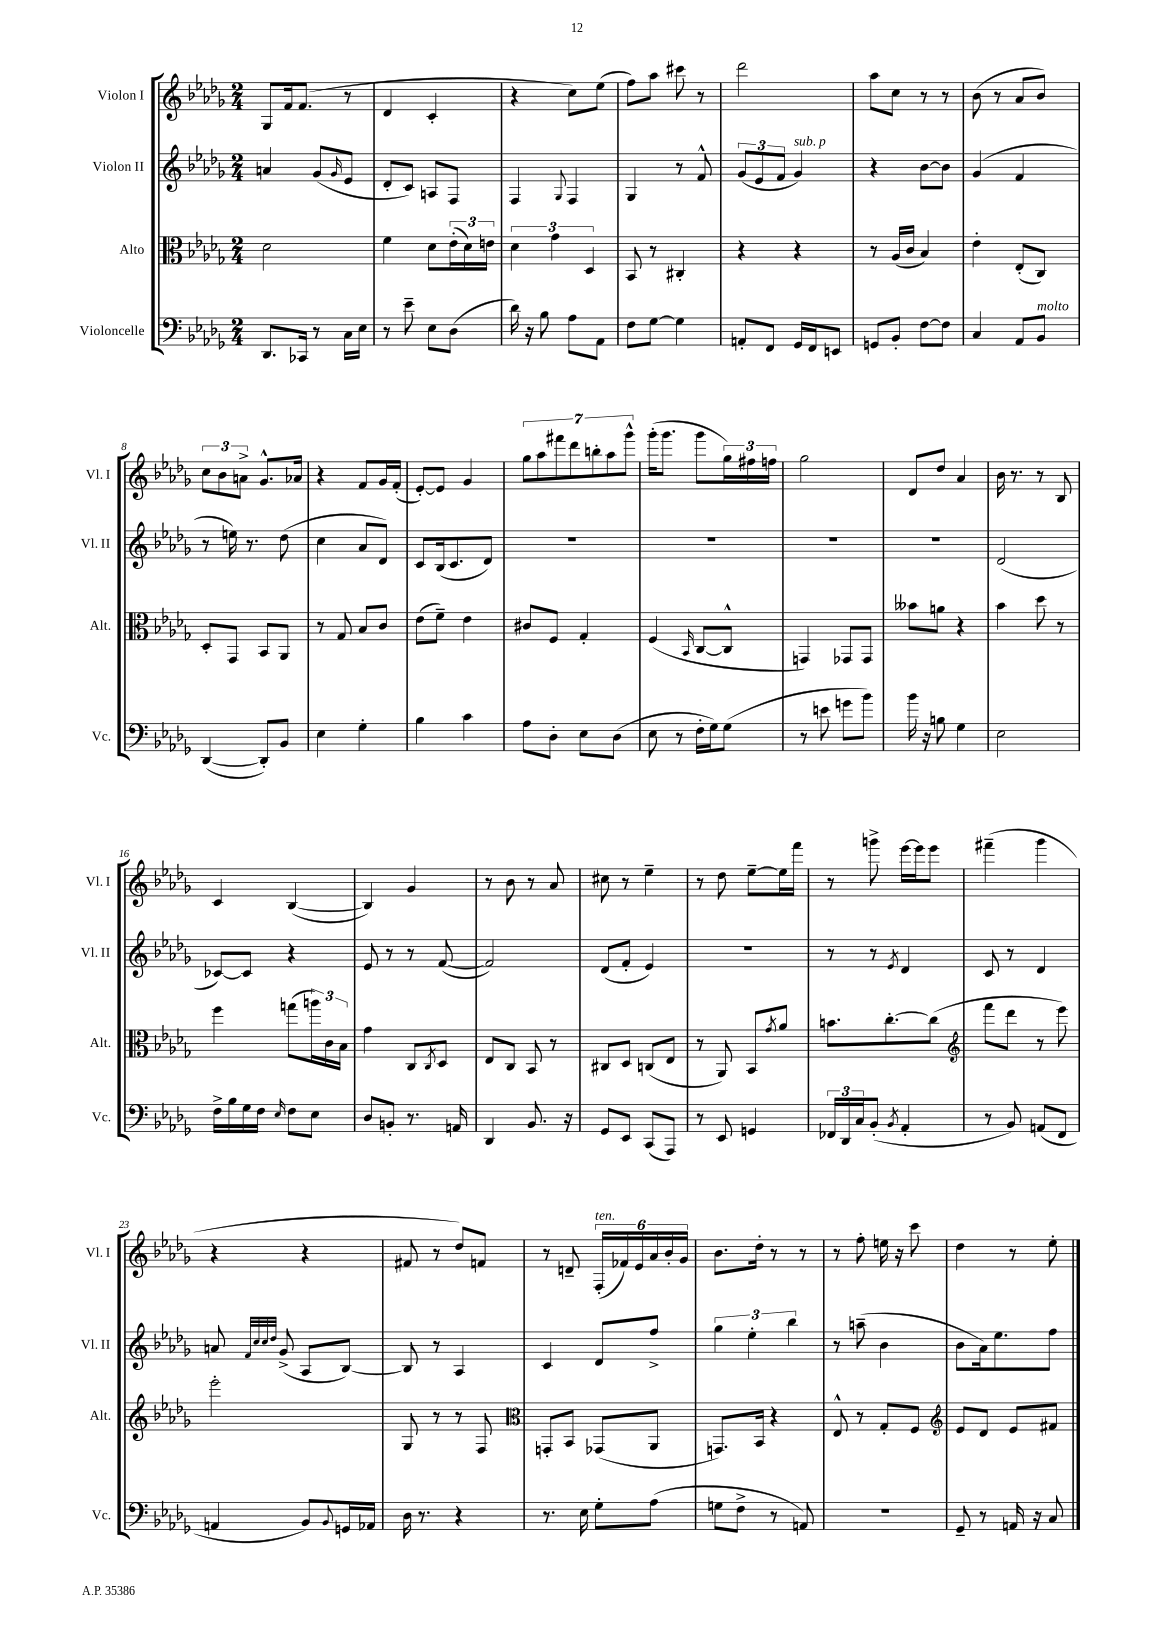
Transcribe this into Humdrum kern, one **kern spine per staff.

**kern	**kern	**kern	**kern
*staff4	*staff3	*staff2	*staff1
*clefF4	*clefC3	*clefG2	*clefG2
*k[b-e-a-d-g-]	*k[b-e-a-d-g-]	*k[b-e-a-d-g-]	*k[b-e-a-d-g-]
*M2/4	*M2/4	*M2/4	*M2/4
8.DD-	2d-	4a	8G-
.	.	.	16f
16CC-	.	.	(8.f
8r	.	(8g-	.
.	.	16qqg-	.
16C	.	8e-	8r
16E-	.	.	.
=	=	=	=
8r	4f	8d-'	4d-
8e-~	.	8c)	.
8E-	8d-	8A	4c'
(8D-	(24e-'	8F	.
.	24d-)	.	.
.	24e	.	.
=	=	=	=
16d-)	6d-	4F	4r
16r	.	.	.
8B-	.	.	.
.	6g-	.	.
.	.	8qqG-	.
8A-	.	4F	8cc)
.	6D-	.	.
8AA-	.	.	(8ee-
=	=	=	=
8F	8BB-	4G-	8ff)
[8G-	8r	.	8aa-
4G-]	4C#'	8r	8ccc#
.	.	8f^^	8r
=	=	=	=
8AA'	4r	(12g-	2ddd-
.	.	12e-	.
8FF	.	.	.
.	.	12f	.
16GG-	4r	4g-)	.
16FF	.	.	.
8EE	.	.	.
=	=	=	=
8GG	8r	4r	8aa-
8BB-'	(16A-	.	8cc
.	16c	.	.
[8F	4B-)	[8b-	8r
8F]	.	8b-]	8r
=	=	=	=
4C	4e-'	(4g-	(8b-
.	.	.	8r
8AA-	(8E-'	4f	8a-
8BB-	8C)	.	8b-)
=	=	=	=
([4DD-	8D-'	8r	12cc
.	.	.	12b-
.	8GG-	16ee)	.
.	.	.	12a^
.	.	8.r	.
8DD-'])	8BB-	.	8.g-^^
8BB-	8AA-	(8dd-	.
.	.	.	16a-
=	=	=	=
4E-	8r	4cc	4r
.	8G-	.	.
4G-'	8B-	8a-	8f
.	8c	8d-)	16g-
.	.	.	(16f'
=	=	=	=
4B-	(8e-	8c	[8e-')
.	8f~)	(16B-	8e-]
.	.	8.c	.
4c	4e-	.	4g-
.	.	8d-)	.
=	=	=	=
8A-	8c#	2r	14gg-
.	.	.	14aa-
8D-'	8F	.	.
.	.	.	14fff#
.	.	.	14ddd-
8E-	4G-'	.	.
.	.	.	14bb'
.	.	.	14aa-
(8D-	.	.	.
.	.	.	14ggg-^^
=	=	=	=
8E-	(4F	2r	(16ggg-'
.	.	.	8.ggg-
8r	.	.	.
.	16qqBB-	.	.
16F'	[8C	.	8ggg-
16G-)	.	.	.
(8G-	8C^^]	.	24gg-)
.	.	.	24ff#
.	.	.	24ff
=	=	=	=
8r	4GG)	2r	2gg-
8e	.	.	.
8g	8GG-	.	.
8b-)	8GG-	.	.
=	=	=	=
16b-	8b--	2r	8d-
16r	.	.	.
8B	8a	.	8dd-
4G-	4r	.	4a-
=	=	=	=
2E-	4b-	(2d-	16b-
.	.	.	8.r
.	8dd-	.	8r
.	8r	.	8B-
=	=	=	=
16F^	4ff	[8c-)	4c
16B-	.	.	.
16G-	.	8c-]	.
16F	.	.	.
16qqE-	.	.	.
8F	(8gg	4r	([4B-
8E-	24aa)	.	.
.	24c	.	.
.	24B-	.	.
=	=	=	=
8D-	4g-	8e-	4B-])
8BB'	.	8r	.
8.r	8C	8r	4g-
.	8qC	.	.
.	8D-	([8f	.
16AA	.	.	.
=	=	=	=
4DD-	8E-	2f])	8r
.	8C	.	8b-
8.BB-	8BB-	.	8r
.	8r	.	8a-
16r	.	.	.
=	=	=	=
8GG-	8C#	(8d-	8cc#
8EE-	8D-	8f'	8r
(8CC	(8C	4e-)	4ee-~
8AAA-)	8E-	.	.
=	=	=	=
8r	8r	2r	8r
8EE-	8AA-)	.	8dd-
4GG	8BB-	.	[8ee-~
.	8qg-	.	.
.	8a-	.	16ee-]
.	.	.	16fff
=	=	=	=
24FF-	8.b	8r	8r
24DD-	.	.	.
24C	.	.	.
(8BB-'	.	8r	8ggg^
.	[8.cc'	.	.
8qBB-	.	8qe-	.
4AA-'	.	4d-	[16eee-
.	.	.	16eee-]
.	(8cc]	.	8eee-
=	=	=	=
*	*clefG2	*	*
8r	8fff	8c	(4fff#~
8BB-)	8ddd-	8r	.
(8AA	8r	4d-	4ggg-
8FF	8eee-)	.	.
=	=	=	=
4AA	2eee-'	8a	4r
.	.	32qqf	.
.	.	32qqcc	.
.	.	32qqcc	.
.	.	32qqdd-	.
.	.	(8g-^	.
8BB-)	.	8A-	4r
8qqBB-	.	.	.
16GG	.	[8B-)	.
16AA-	.	.	.
=	=	=	=
16D-	8G-	8B-]	8f#
8.r	.	.	.
.	8r	8r	8r
4r	8r	4A-	8dd-)
.	8F	.	8f
=	=	=	=
*	*clefC3	*	*
8.r	8GG'	4c	8r
.	8BB-	.	8d~
16E-	.	.	.
8G-'	(8GG-	8d-	(24F'
.	.	.	24f-)
.	.	.	24e-
(8A-	8AA-	8ff^	24a-
.	.	.	24b-'
.	.	.	24g-
=	=	=	=
8G	8.GG)	6gg-	8.b-
8F^	.	.	.
.	.	6ee-'	.
.	16BB-	.	16dd-'
8r	4r	.	8r
.	.	6bb-	.
8AA)	.	.	8r
=	=	=	=
2r	8E-^^	8r	8r
.	8r	(8aa~	8ff'
.	8G-'	4b-	16ee
.	.	.	16r
.	8F	.	8ccc
=	=	=	=
*	*clefG2	*	*
8GG-~	8e-	8b-	4dd-
8r	8d-	16a-)	.
.	.	8.ee-	.
16AA	8e-	.	8r
16r	.	.	.
8C	8f#	8ff	8ee-'
==	==	==	==
*-	*-	*-	*-
